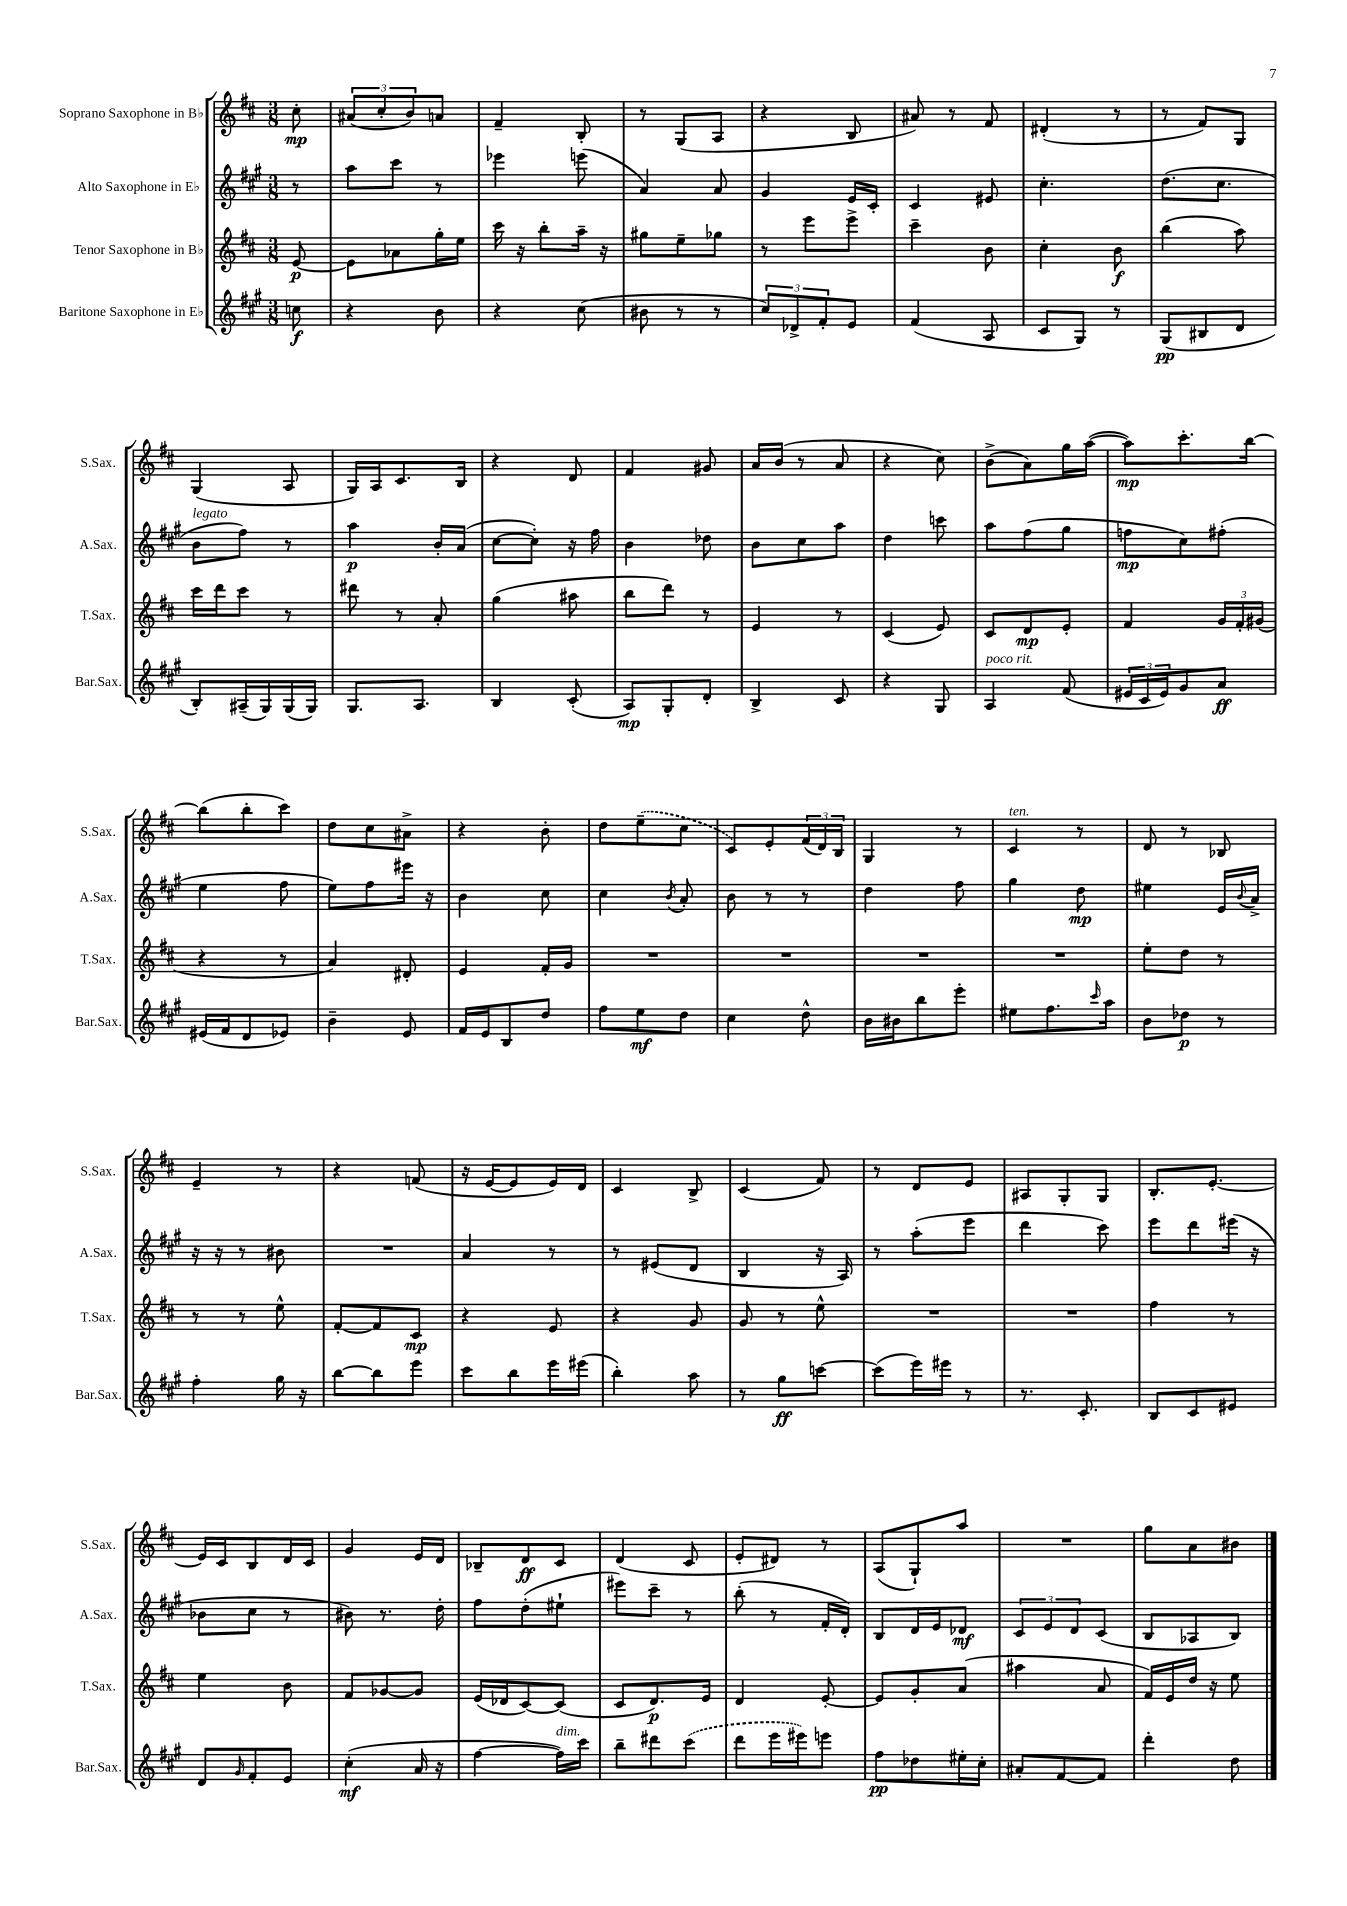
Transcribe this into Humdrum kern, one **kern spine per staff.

**kern	**kern	**kern	**kern
*staff4	*staff3	*staff2	*staff1
*clefG2	*clefG2	*clefG2	*clefG2
*k[f#c#g#]	*k[f#c#]	*k[f#c#g#]	*k[f#c#]
*M3/8	*M3/8	*M3/8	*M3/8
8cc\	[8e/	8r	8cc#'\
=	=	=	=
4r	8e\]L	8aa\L	(12a#/L
.	.	.	12cc#'/
.	8a-\	8ccc#\J	.
.	.	.	12b/)
8b\	16gg'\L	8r	8a/J
.	16ee\JJ	.	.
=	=	=	=
4r	16ccc#\	4eee-\	4f#~/
.	16r	.	.
.	8bb'\L	.	.
(8cc#\	16aa~\Jk	(8eee\	8B'/
.	16r	.	.
=	=	=	=
8b#\	8gg#\L	4a/)	8r
8r	8ee~\	.	(8G/L
8r	8gg-\J	8a/	8A/J
=	=	=	=
12cc#/L)	8r	4g#/	4r
12d-^/	.	.	.
.	8eee\L	.	.
12f#'/	.	.	.
8e/J	8eee^\J	16e/LL	8B/
.	.	16c#'/JJ	.
=	=	=	=
(4f#/	4ccc#~\	4c#/	8a#/)
.	.	.	8r
8A/	8b\	8e#/	8f#/
=	=	=	=
8c#/L	4cc#'\	4.cc#'\	(4d#'/
8G#/J)	.	.	.
8r	8b\	.	8r
=	=	=	=
(8G#/L	(4bb\	(8.dd\L	8r
8B#/	.	.	8f#/L)
.	.	8.cc#\J	.
8d/J	8aa\)	.	8G/J
=	=	=	=
8B'/L)	16ccc#\LL	8b\L	(4G/
.	16ddd\J	.	.
(16A#~/L	8ccc#\J	8ff#\J)	.
16G#/)	.	.	.
(16G#/	8r	8r	8A/
16G#/JJ)	.	.	.
=	=	=	=
8.G#/L	8ddd#\	4aa\	16G/LL)
.	.	.	16A/J
.	8r	.	8.c#/
8.A/J	.	.	.
.	8a'/	16b'/LL	.
.	.	(16a/JJ	16B/Jk
=	=	=	=
4B/	(4gg\	[8cc#\L	4r
.	.	8cc#'\]J)	.
(8c#'/	8aa#\	16r	8d/
.	.	16ff#\	.
=	=	=	=
8A/L)	8bb\L	4b\	4f#/
8G#'/	8ddd\J)	.	.
8d'/J	8r	8dd-\	8g#/
=	=	=	=
4B^/	4e/	8b\L	16a/LL
.	.	.	(16b/JJ
.	.	8cc#\	8r
8c#/	8r	8aa\J	8a/
=	=	=	=
4r	(4c#/	4dd\	4r
8G#/	8e/)	8ccc\	8cc#\)
=	=	=	=
4A/	8c#/L	8aa\L	(8b^\L
.	8d/	(8ff#\	8a\)
(8f#/	8e'/J	8gg#\J	16gg\L
.	.	.	([16aa\JJ
=	=	=	=
24e#/LL	4f#/	8ff\L	8aa\]L)
24c#/	.	.	.
24e#/J)	.	.	.
8g#/	.	8cc#\)	8.ccc#'\
8a/J	24g/LL	(8ff#'\J	.
.	24f#'/	.	.
.	.	.	[16bb\Jk
.	(24g#/JJ	.	.
=	=	=	=
(16e#/LL	4r	4ee\	(8bb\]L
16f#/J	.	.	.
8d/	.	.	8bb'\
8e-/J)	8r	8ff#\	8ccc#\J)
=	=	=	=
4b~\	4a/)	8ee\L)	8dd\L
.	.	8ff#\	8cc#\
8e/	8d#'/	16eee#\Jk	8a#^\J
.	.	16r	.
=	=	=	=
16f#/LL	4e/	4b\	4r
16e/J	.	.	.
8B/	.	.	.
8dd/J	16f#'/LL	8cc#\	8b'\
.	16g/JJ	.	.
=	=	=	=
8ff#\L	4.r	4cc#\	8dd\L
8ee\	.	.	(8ee~\
.	.	8qb/	.
8dd\J	.	8a'/	8cc#\J
=	=	=	=
4cc#\	4.r	8b\	8c#/L)
.	.	8r	8e'/
8dd^^\	.	8r	(24f#/L
.	.	.	24d/)
.	.	.	24B/JJ
=	=	=	=
16b\LL	4.r	4dd\	4G/
16b#\J	.	.	.
8bb\	.	.	.
8eee'\J	.	8ff#\	8r
=	=	=	=
8ee#\L	4.r	4gg#\	4c#/
8.ff#\	.	.	.
.	.	8dd\	8r
16qqccc#/	.	.	.
16aa\Jk	.	.	.
=	=	=	=
8b\L	8ee'\L	4ee#\	8d/
8dd-\J	8dd\J	.	8r
8r	8r	16e/LL	8B-/
.	.	8qqb/	.
.	.	16a^/JJ	.
=	=	=	=
4ff#'\	8r	16r	4e~/
.	.	16r	.
.	8r	8r	.
16gg#\	8ee^^\	8b#\	8r
16r	.	.	.
=	=	=	=
[8bb\L	[8f#'/L	4.r	4r
8bb\]	8f#/]	.	.
8eee\J	8c#/J	.	(8f/
=	=	=	=
8ccc#\L	4r	4a/	16r
.	.	.	[16e/LK
8bb\	.	.	8e/]
16eee\L	8e/	8r	16e/L)
(16eee#\JJ	.	.	16d/JJ
=	=	=	=
4bb'\)	4r	8r	4c#/
.	.	(8e#/L	.
8aa\	8g/	8d/J	8B^/
=	=	=	=
8r	8g/	4B/	(4c#/
8gg#\L	8r	.	.
[8ccc\J	8ee^^\	16r	8f#/)
.	.	16A/)	.
=	=	=	=
(8ccc\]L	4.r	8r	8r
16eee\L)	.	(8aa'\L	8d/L
16eee#\JJ	.	.	.
8r	.	8eee\J	8e/J
=	=	=	=
8.r	4.r	4ddd\	8A#/L
.	.	.	8G'/
8.c#'/	.	.	.
.	.	8ccc#\)	8G/J
=	=	=	=
8B/L	4ff#\	8eee\L	8.B'/L
8c#/	.	8ddd\	.
.	.	.	[8.e'/J
8e#/J	8r	(16eee#\Jk	.
.	.	16r	.
=	=	=	=
8d/L	4ee\	8b-\L	16e/]LL
.	.	.	16c#/J
16qqg#/	.	.	.
8f#'/	.	8cc#\J	8B/
8e/J	8b\	8r	16d/L
.	.	.	16c#/JJ
=	=	=	=
(4cc#'\	8f#/L	8b#\)	4g/
.	[8g-/	8.r	.
16a/	8g-/]J	.	16e/LL
16r	.	16dd'\	16d/JJ
=	=	=	=
[4ff#\	(16e/LL	8ff#\L	8B-~/L
.	16d-/J	.	.
.	[8c#/)	(8dd'\	8d/
16ff#\]LL)	(8c#/]J	8ee#`\J	8c#/J
16ccc#\JJ	.	.	.
=	=	=	=
8bb~\L	8c#/L	8eee#\L)	(4d/
8ddd#\	8.d/)	8ccc#~\J	.
(8ccc#\J	.	8r	8c#/
.	16e/Jk	.	.
=	=	=	=
8ddd\L	4d/	(8bb'\	8e'/L
16eee\L	.	8r	8d#/J)
16eee#\J)	.	.	.
8eee\J	[8e'/	16f#'/LL	8r
.	.	16d'/JJ)	.
=	=	=	=
8ff#\L	8e/]L	8B/L	(8A/L
8dd-\	8g'/	16d/L	8G`/)
.	.	16e/J	.
16ee#'\L	(8a/J	8d-/J	8aa/J
16cc#'\JJ	.	.	.
=	=	=	=
8a#'/L	4aa#\	12c#/L	4.r
.	.	12e/	.
[8f#/	.	.	.
.	.	12d/	.
8f#/]J	8a/	(8c#/J	.
=	=	=	=
4ddd'\	16f#/LL)	8B/L	8gg\L
.	16e/	.	.
.	16dd/JJ	8A-/	8a\
.	16r	.	.
8dd\	8ee\	8B/J)	8b#\J
==	==	==	==
*-	*-	*-	*-
